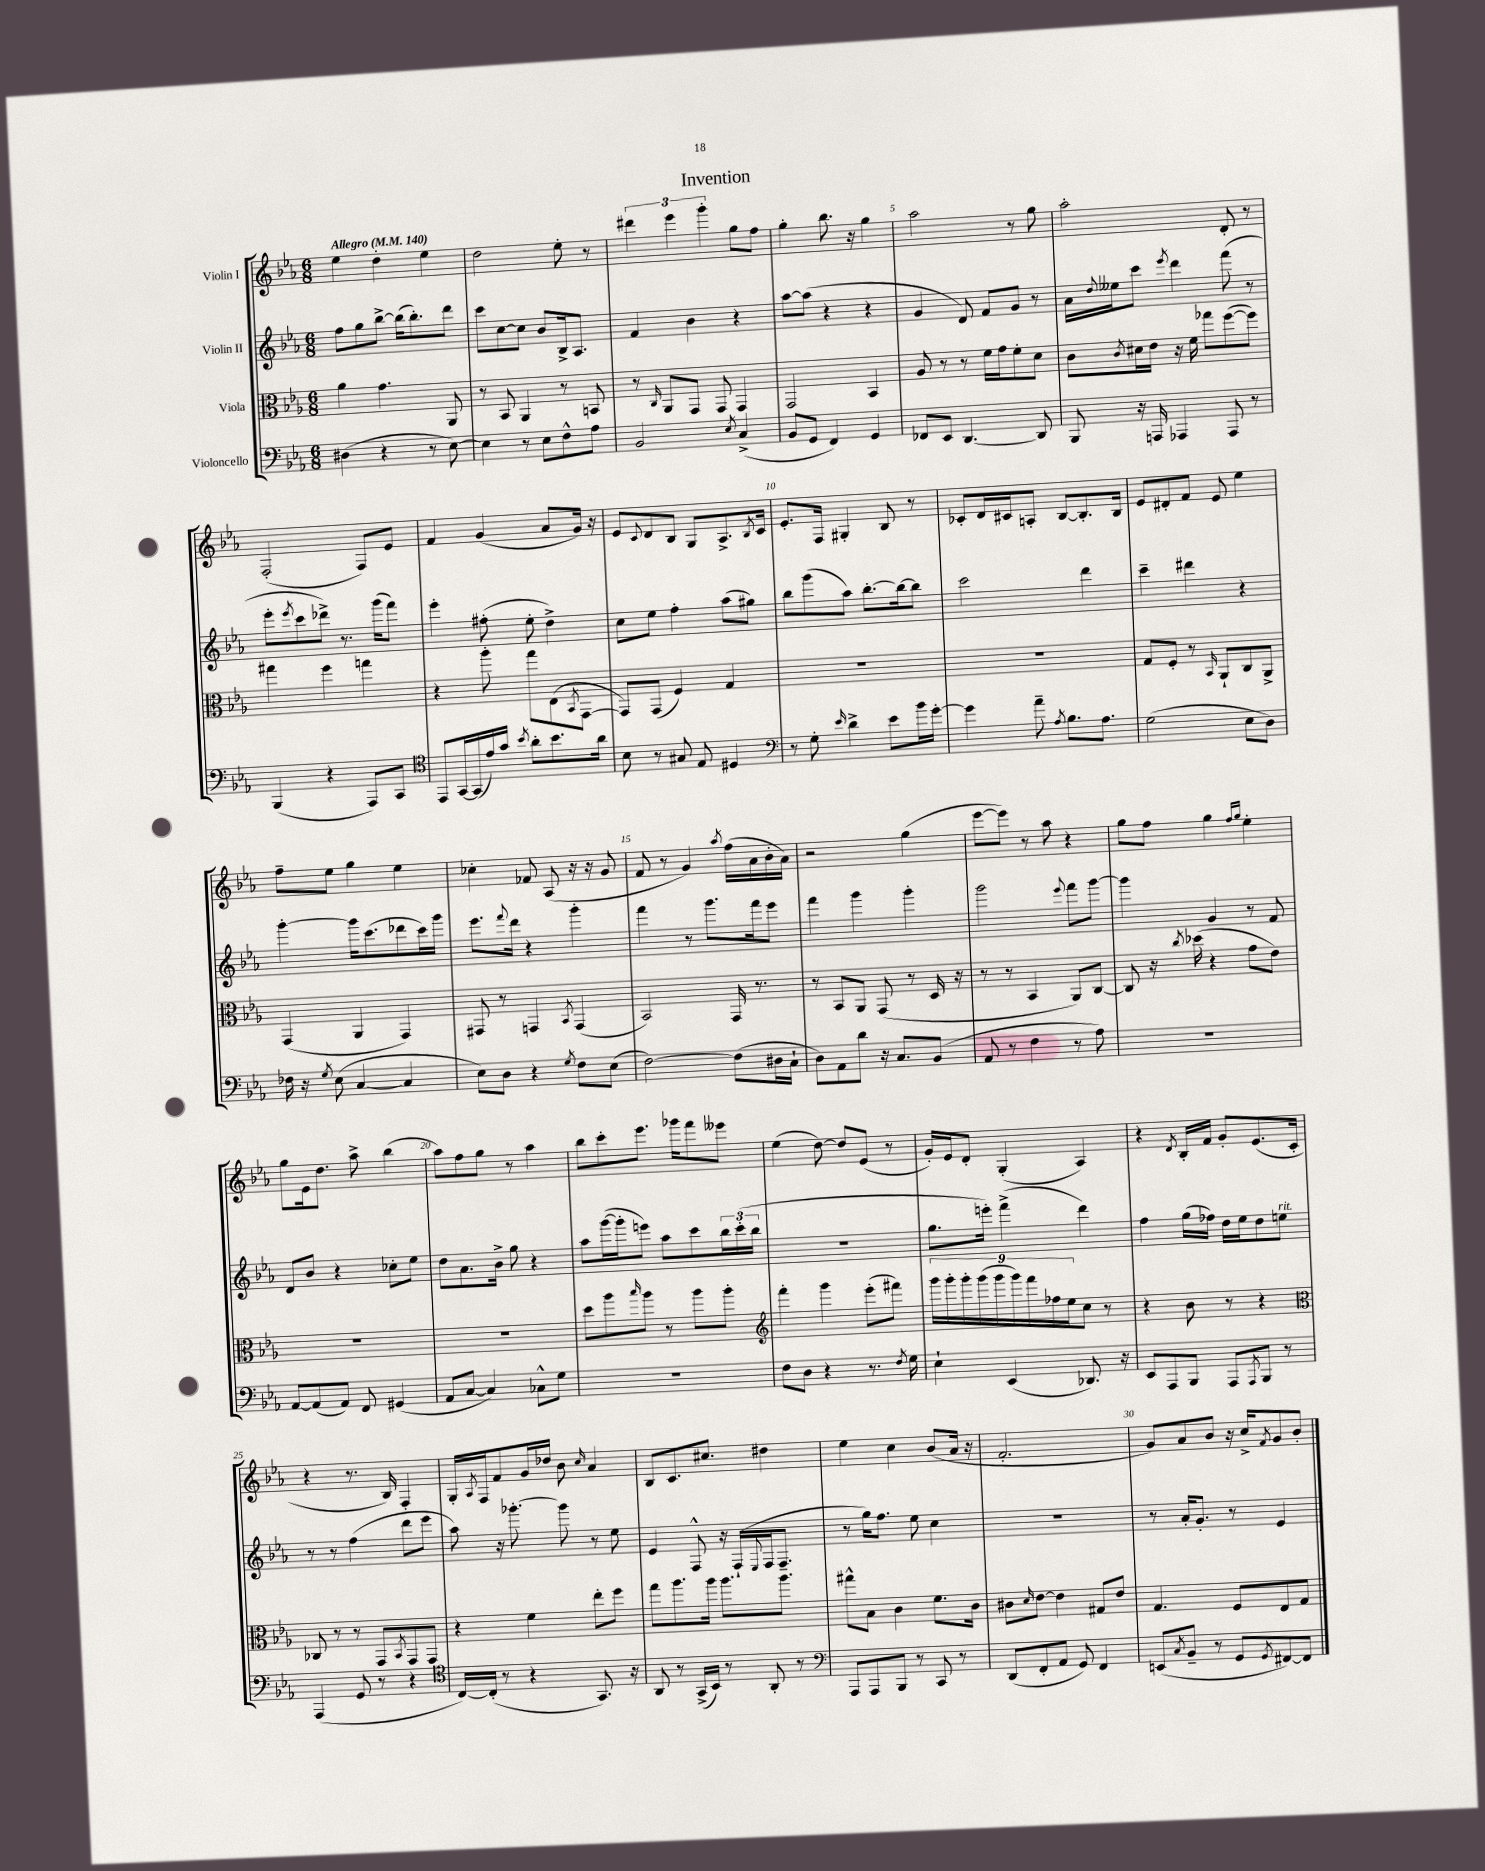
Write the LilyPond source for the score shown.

\header { title = "Invention" }
<<
\new StaffGroup <<
\new Staff = "s0" \with { instrumentName = "Violin I" } {
    \clef treble \key ees \major \numericTimeSignature \time 6/8 \tempo "Allegro" 4 = 140
    ees''4 d''4-. ees''4 |
    d''2 ees''8-. r8 |
    \tuplet 3/2 { dis'''4 ees'''4 g'''4-. } g''8 f''8 |
    g''4-. bes''8. r16 g''4 |
    aes''2 r8 g''8 |
    aes''2-. d'8-. r8 |
    f2-.( f8) ees'8 |
    f'4 g'4( aes'8 g'16) r16 |
    ees'8 \appoggiatura { c'8 } d'8 bes8 g8 aes8.-> \acciaccatura { bes8 } c'16 |
    ees'8.-. f16 gis4-. bes8 r8 |
    ces'8-. d'16 cis'16 a8-. bes8~ bes8.-. bes16 |
    ees'8 dis'8-. f'8 ees'8 ees''4 |
    f''8-- ees''8 g''4 ees''4 |
    ces''4-. fes'8 aes8( r16 r16 g'8 |
    f'8 r8 g'4) \acciaccatura { aes''8 } f''16( aes'16 bes'16-. aes'16) |
    r2 g''4( |
    ees'''8~ ees'''8) r8 aes''8 r4 |
    g''8 f''8 g''4 \grace { f''16 g''16 } ees''4-. |
    g''8 ees'16 d''8. aes''8-> bes''4( |
    aes''8) f''8 g''8 r8 aes''4 |
    bes''8 c'''8-. ees'''8. ges'''16 f'''8 eeses'''8 |
    ees''4( d''8~) d''8 ees'8( r8 |
    g'16-.) ees'16 d'8-. g4-.( aes4) |
    r4 \acciaccatura { d'8 } bes16-. f'16 g'8-. ees'8.( c'16-. |
    r4 r8. bes16) f4-. |
    g16-. \acciaccatura { aes8 } f16 f'8 g'16 des''16 bes'8 \grace { c''16 } aes'4 |
    bes8 c'8. cis''8. dis''4 |
    ees''4 c''4 bes'8( aes'16 r16 |
    f'2.-. |
    g'8) aes'8 bes'8 r16 c''16-> \acciaccatura { f'8 } g'8 bes'8-. \bar "|." |
}
\new Staff = "s1" \with { instrumentName = "Violin II" } {
    \clef treble \key ees \major \numericTimeSignature \time 6/8
    f''8 g''8 bes''8~-> bes''16( bes''8.-.) d'''8 |
    c'''8 c''8~ c''8 bes'8 bes16-> aes8. |
    f'4 bes'4 r4 |
    aes''8~ aes''8( r4 r4 |
    g'4 d'8) f'8 g'8 r8 |
    aes'16 \appoggiatura { d''8 } eeses''16 c'''8 \acciaccatura { ees'''8 } d'''4 f'''8( r8 |
    ees'''8-. \acciaccatura { ees'''8 } c'''8 des'''8->) r8. g'''16( f'''8) |
    ees'''4-. fis''8-.( ees''8-. d''4->) |
    c''8 ees''8 f''4-. aes''8( gis''8) |
    bes''8 g'''8( aes''8) bes''8.~-. bes''16~ bes''8 |
    c'''2 d'''4 |
    c'''4-- dis'''4 r4 |
    g'''4~-. g'''16 c'''8.( des'''8 c'''16) g'''16 |
    ees'''8. \appoggiatura { f'''8 } d'''16 r4 g'''4-. |
    f'''4 r8 g'''8. f'''16 ees'''8 |
    f'''4 g'''4 g'''4-. |
    g'''2 \appoggiatura { ees'''8 } f'''8 g'''8~ |
    g'''4 g'4 r8 f'8 |
    d'8 bes'8 r4 ces''8-. ees''8 |
    d''8 aes'8. bes'16-> g''8 r4 |
    aes''8 g'''16~( g'''16-. e'''8) aes''8 c'''8 \tuplet 3/2 { bes''16 c'''16-.( bes''16 } |
    r2. |
    g''8. e'''16-.) f'''4->( d'''4) |
    f''4 g''16( fes''16) d''16 ees''16 d''8 e''8^\markup { \italic "rit." } |
    r8 r8 f''4( d'''8 ees'''8 |
    aes''8) r16 ges'''8.~-. ges'''8 r8 ees''8 |
    ees'4 f8-^ r16 f16-!( \appoggiatura { ees8 } f16 f8.-- |
    r8 g''16) f''8. ees''8 c''4 |
    R2. |
    r8 aes'16-. g'8.-. r8 ees'4 \bar "|." |
}
\new Staff = "s2" \with { instrumentName = "Viola" } {
    \clef alto \key ees \major \numericTimeSignature \time 6/8
    aes'4 g'4. aes,8 |
    r8 bes,8 aes,4 r8 b,8 |
    r8 \grace { c16 } aes,8 g,8 g,8 g,4 |
    g,2 bes,4 |
    aes8 r8 r8 f'16 g'16 f'8-. d'8 |
    c'8 \acciaccatura { c'8 } dis'16 ees'16 r16 f'16 ges''8 f''8~( f''8) |
    gis''4 f''4 g''4 |
    r4 aes''8-. g''8 ees8( \acciaccatura { bes,8 } g,8~ |
    g,8) g,8( f4) g4 |
    R2. |
    R2. |
    g8 f8-. r8 \grace { bes,16 } aes,8-! c8 aes,8-> |
    g,4( aes,4 g,4) |
    gis,8 r8 g,4 \acciaccatura { bes,8 } g,4( |
    bes,2) g,16 r8. |
    r8 bes,8 aes,8 g,8( r8 d16 r16 |
    r8 r8 bes,4 aes,8) c8~ |
    c8 r16 \acciaccatura { c''8 } des''16( r4 g'8 ees'8) |
    R2. |
    R2. |
    d''8 aes''8 \grace { bes''16 } aes''8 r8 aes''8 aes''8-. |
    \clef treble f'''4-. g'''4 ees'''8-.( fis'''8) |
    \tuplet 9/8 { g'''16 g'''16-. g'''16-. g'''16( g'''16 g'''16) f'''16 fes''16 ees''16 } c''8 r8 |
    r4 bes'8 r8 r4 |
    \clef alto ces8 r8 r8 g,8 \acciaccatura { bes,8 } g,8 g,8 |
    r4 f'4 ees''8-. f''8 |
    g''8 aes''8. aes''16 aes''8. aes''8. |
    gis''8-^ bes8 c'4 f'8. c'16 |
    cis'8 \grace { d'16 } ees'8~ ees'4 gis8 ees'8 |
    g4. f8 ees8 g8 \bar "|." |
}
\new Staff = "s3" \with { instrumentName = "Violoncello" } {
    \clef bass \key ees \major \numericTimeSignature \time 6/8
    dis4( r4 r8 ees8~) |
    ees4 r8 ees8 f8-^ aes8 |
    bes,2 \acciaccatura { ees8 } c4->( |
    bes,8 g,8 f,4) g,4 |
    fes,8 ees,8 d,4.~ d,8 |
    bes,,8 r16 a,,16 aes,,4 aes,,8 r8 |
    bes,,4( r4 aes,,8) c,8 |
    \clef tenor ees,8 g,16~ g,16( ees'16) g'16 \acciaccatura { bes'8 } aes'8-. bes'8. aes'16 |
    bes8 r8 gis8 ees8 dis4 |
    \clef bass r8 g8-. \grace { ees'16 } d'4-> ees'8 bes'16 g'16~-. |
    g'4 aes'8-- \acciaccatura { aes8 } bes8. aes8. |
    g2( ees8 d8) |
    fes16 r16 \acciaccatura { g8 } ees8( c4~ c4 |
    ees8) d8 r4 \acciaccatura { g8 } f8 ees8( |
    f2~) f8( dis16 c16-! |
    d8) aes,8 d'8 r16 c8. bes,8( |
    aes,8 r8 f4 r8 aes8) |
    R2. |
    aes,8~ aes,8( aes,8) f,8 gis,4( |
    aes,8 c8~ c4) ces8-^ g8 |
    R2. |
    f8 d8 r4 r8. \acciaccatura { f8 } g16 |
    ees4-! ees,4( des,8.) r16 |
    ees,8 aes,,8 bes,,8 aes,,8 \acciaccatura { aes,,8 } bes,,8 r8 |
    aes,,4( g,8 r8 r4 |
    \clef tenor c16~) c16-.( r8 r4 g,8.) r16 |
    aes,8 r8 g,16->( bes,16) r8 aes,8-. r8 |
    \clef bass aes,,8 aes,,8 bes,,8 r8 c,8 r8 |
    d,8( f,8-. aes,8 g,8) f,4 |
    e,8( \acciaccatura { c8 } bes,8-- r8 g,8 \acciaccatura { g,8 } fis,8~) fis,8 \bar "|." |
}
>>
>>
\layout { \context { \Score \override BarNumber.break-visibility = ##(#f #t #t) barNumberVisibility = #(every-nth-bar-number-visible 5) } }
